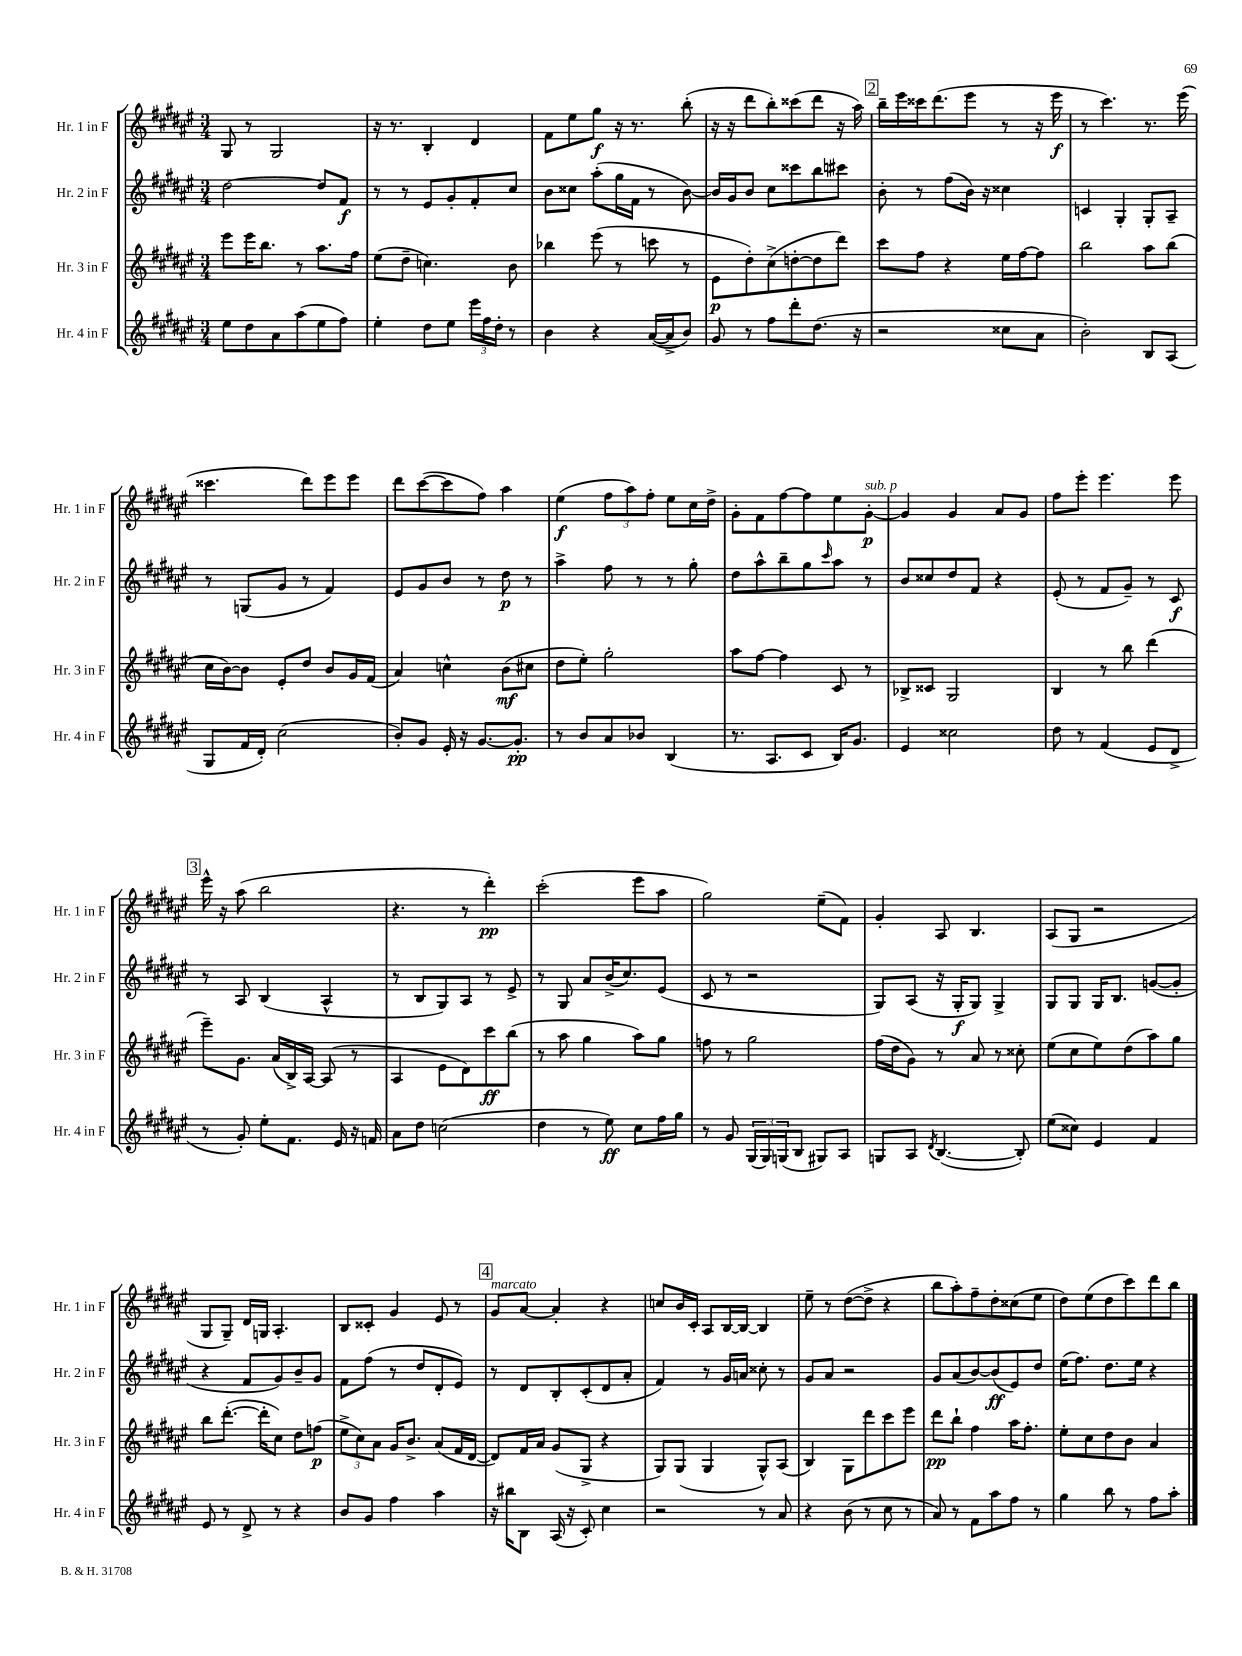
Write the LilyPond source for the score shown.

<<
\new StaffGroup <<
\new Staff = "s0" \with { instrumentName = "Hr. 1 in F" shortInstrumentName = "Hr. 1 in F" } {
    \clef treble \key fis \major \numericTimeSignature \time 3/4
    gis8 r8 gis2 |
    r16 r8. b4-. dis'4 |
    fis'8 eis''8 gis''8\f r16 r8. b''8-.( |
    r16 r16 dis'''8 b''8-.) cisis'''8( dis'''8 r16 ais''16) |
    \mark \markup { \box "2" } b''16-- eis'''16 cisis'''16 dis'''8.( eis'''8 r8 r16 eis'''16\f |
    r8 cis'''4.) r8. eis'''16( |
    cisis'''4. dis'''8) eis'''8 eis'''8 |
    dis'''8 cis'''8~( cis'''8 fis''8) ais''4 |
    eis''4\f( \tuplet 3/2 { fis''8 ais''8) fis''8-. } eis''8 cis''16 dis''16-> |
    gis'8-. fis'8 fis''8~ fis''8 eis''8 gis'8~-.\p^\markup { \italic "sub. p" } |
    gis'4 gis'4 ais'8 gis'8 |
    fis''8 eis'''8-. eis'''4. eis'''8 |
    \mark \markup { \box "3" } eis'''16-^ r16 ais''8( b''2 |
    r4. r8 dis'''4-.\pp) |
    cis'''2-.( eis'''8 ais''8 |
    gis''2) eis''8--( fis'8) |
    gis'4-. ais8 b4. |
    ais8( gis8 r2 |
    gis8 gis8--) dis'16 g16 ais4.-. |
    b8 cisis'8-. gis'4 eis'8 r8 |
    \mark \markup { \box "4" } gis'8^\markup { \italic "marcato" } ais'8~ ais'4-. r4 |
    c''8 b'16 cis'16-. ais8 b16~ b16~ b4 |
    eis''8-- r8 dis''8~( dis''8-> r4 |
    b''8 ais''8-.) fis''8-- dis''8-. cisis''8( eis''8 |
    dis''8) eis''8( dis''8 cis'''8) dis'''8 b''8 \bar "|." |
}
\new Staff = "s1" \with { instrumentName = "Hr. 2 in F" shortInstrumentName = "Hr. 2 in F" } {
    \clef treble \key fis \major \numericTimeSignature \time 3/4
    dis''2~ dis''8 fis'8\f |
    r8 r8 eis'8 gis'8-. fis'8-. cis''8 |
    b'8 cisis''8 ais''8-.( gis''16 fis'16 r8 b'8~) |
    b'16 gis'16 b'8 cis''8 cisis'''8 b''8 cis'''8 |
    \mark \markup { \box "2" } b'8-. r8 fis''8( b'16) r16 cisis''4 |
    c'4 gis4-. gis8-. ais8-- |
    r8 g8( gis'8 r8 fis'4) |
    eis'8 gis'8 b'8 r8 dis''8\p r8 |
    ais''4-> fis''8 r8 r8 gis''8-. |
    dis''8 ais''8-^ b''8-- gis''8 \grace { cis'''16 } ais''8 r8 |
    b'8 cisis''8 dis''8 fis'8 r4 |
    eis'8-.( r8 fis'8 gis'8--) r8 cis'8\f |
    \mark \markup { \box "3" } r8 ais8 b4( ais4-^ |
    r8 b8 gis8) ais8 r8 eis'8-> |
    r8 gis8 ais'8 b'16->( cis''8.) eis'8( |
    cis'8 r8 r2 |
    gis8) ais8( r16 gis16-.\f gis8) gis4-> |
    gis8 gis8 gis16 b8. g'8~( g'8-. |
    r4 fis'8 gis'8) b'8-- gis'8 |
    fis'8 fis''8( r8 dis''8 dis'8-. eis'8) |
    \mark \markup { \box "4" } r8 dis'8 b8-. cis'8-.( dis'8 ais'8-. |
    fis'4) r8 gis'16 a'16 cisis''8-. r8 |
    gis'8 ais'8 r2 |
    gis'8 ais'8( b'8~) b'8\ff( eis'8) dis''8 |
    eis''16( fis''8.) dis''8. eis''16 r4 \bar "|." |
}
\new Staff = "s2" \with { instrumentName = "Hr. 3 in F" shortInstrumentName = "Hr. 3 in F" } {
    \clef treble \key fis \major \numericTimeSignature \time 3/4
    eis'''8 eis'''16 b''8. r8 ais''8. fis''16 |
    eis''8( dis''8-- c''4.) b'8 |
    bes''4 eis'''8( r8 c'''8 r8 |
    eis'8\p dis''8-.) cis''8->( d''8~-. d''8 dis'''8) |
    \mark \markup { \box "2" } cis'''8 fis''8 r4 eis''16 fis''16~ fis''8 |
    b''2 ais''8 b''8( |
    cis''16 b'16~) b'8 eis'8-. dis''8 b'8 gis'16 fis'16( |
    ais'4) c''4-^ b'8\mf( cis''8 |
    dis''8 eis''8-.) gis''2-. |
    ais''8 fis''8~ fis''4 cis'8 r8 |
    bes8-> cisis'8 gis2 |
    b4 r8 b''8 dis'''4( |
    \mark \markup { \box "3" } eis'''8--) gis'8. ais'16( b16->) ais16~ ais8( r8 |
    ais4 eis'8 dis'8) cis'''8\ff b''8( |
    r8 ais''8 gis''4 ais''8) gis''8 |
    f''8 r8 gis''2 |
    fis''16( dis''16 gis'8) r8 ais'8 r8 cisis''8-. |
    eis''8( cis''8 eis''8) dis''8( ais''8) gis''8 |
    b''8 dis'''8.~-.( dis'''16-. cis''8) dis''8 f''8\p( |
    \tuplet 3/2 { eis''8-> cis''8) ais'8 } gis'16 b'8.-> ais'8( fis'16 dis'16~ |
    \mark \markup { \box "4" } dis'8) fis'16 ais'16 gis'8( gis8-> r4 |
    gis8) gis8( gis4 gis8-^) ais8( |
    b4) gis8 dis'''8 cis'''8 eis'''8 |
    dis'''8\pp b''8-! fis''4 ais''16 fis''8.-. |
    eis''8-. cis''8 dis''8 b'8 ais'4 \bar "|." |
}
\new Staff = "s3" \with { instrumentName = "Hr. 4 in F" shortInstrumentName = "Hr. 4 in F" } {
    \clef treble \key fis \major \numericTimeSignature \time 3/4
    eis''8 dis''8 ais'8 ais''8( eis''8 fis''8) |
    eis''4-. dis''8 eis''8 \tuplet 3/2 { eis'''16 fis''16 dis''16-. } r8 |
    b'4 r4 ais'16~( ais'16-> b'8) |
    gis'8 r8 fis''8 dis'''8-. dis''8.( r16 |
    \mark \markup { \box "2" } r2 cisis''8 ais'8 |
    b'2-.) b8 ais8( |
    gis8 fis'16 dis'16-.) cis''2( |
    b'8-.) gis'8 eis'16-. r16 gis'8.~ gis'8.-.\pp |
    r8 b'8 ais'8 bes'8 b4( |
    r8. ais8. cis'8 b16) gis'8. |
    eis'4 cisis''2 |
    dis''8 r8 fis'4( eis'8 dis'8-> |
    \mark \markup { \box "3" } r8 gis'8-.) eis''8-. fis'8. eis'16 r16 f'16 |
    ais'8 dis''8 c''2( |
    dis''4 r8 eis''8\ff) cis''8 fis''16 gis''16 |
    r8 gis'8 \tuplet 3/2 { gis16( gis16) g16( } b8 gis8) ais8 |
    g8 ais8 \acciaccatura { dis'8 } b4.~( b8-.) |
    eis''8( cisis''8) eis'4 fis'4 |
    eis'8 r8 dis'8-> r8 r4 |
    b'8 gis'8 fis''4 ais''4 |
    \mark \markup { \box "4" } r16 bis''16 b8 ais16( r16 cis'8-.) cis''4 |
    r2 r8 ais'8 |
    r4 b'8( r8 cis''8 r8 |
    ais'8) r8 fis'8 ais''8 fis''8 r8 |
    gis''4 b''8 r8 fis''8 ais''8-. \bar "|." |
}
>>
>>
\layout { \context { \Score \remove "Bar_number_engraver" } }
